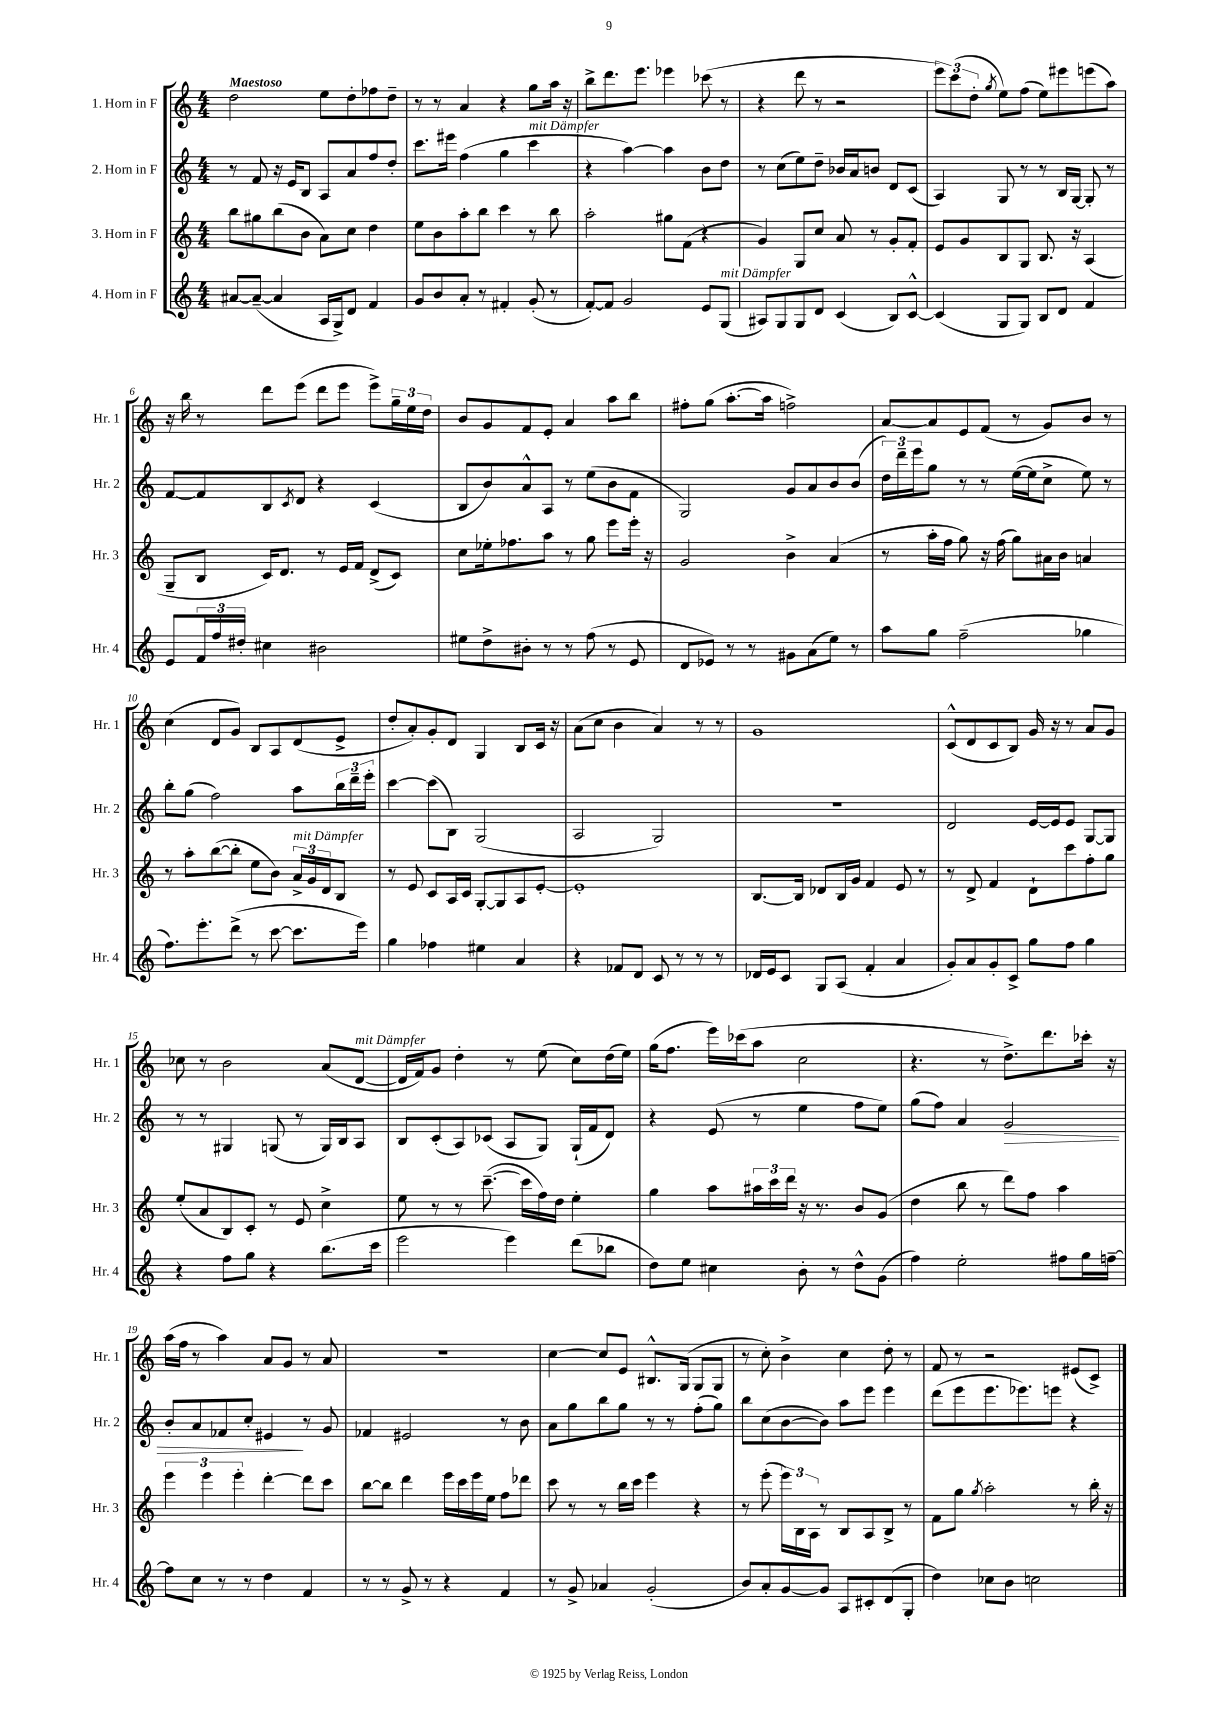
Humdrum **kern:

**kern	**kern	**kern	**kern
*staff4	*staff3	*staff2	*staff1
*clefG2	*clefG2	*clefG2	*clefG2
*k[]	*k[]	*k[]	*k[]
*M4/4	*M4/4	*M4/4	*M4/4
[8a#	8bb	8r	2dd
(8a#~_	8gg#	8f	.
4a#]	(8bb	16r	.
.	.	16e	.
.	8b	8B	.
16A	8a)	8A	8ee
16G^)	.	.	.
8d	8cc	8a	8dd'
4f	4dd	8ff	8ff-
.	.	8dd'	8dd~
=	=	=	=
8g	8ee	8.ccc	8r
8b	8b	.	8r
.	.	16eee#	.
8a'	8aa'	(4ff	4a
8r	8bb	.	.
4f#'	4ccc	4gg	4r
(8g'	8r	4ccc	8gg
8r	8bb	.	16aa
.	.	.	16r
=	=	=	=
[8f')	2aa'	4r	8bb^
8f]	.	.	8.ddd
2g	.	[4aa)	.
.	.	.	8.eee
.	8gg#	4aa]	4eee-
.	(8f	.	.
8e	4r	8b	(8ccc-
(8G	.	8dd	8r
=	=	=	=
8A#)	4g)	8r	4r
8G	.	(8cc	.
8G	8G	8ee)	8ddd
8d	8cc	8dd~	8r
(4c	8a	16b-	2r
.	.	16a	.
.	8r	8b	.
8B)	8g'	8d	.
[8c^^	8f'	(8c	.
=	=	=	=
(4c]	8e	4A)	12eee)
.	.	.	(12ccc
.	8g	.	.
.	.	.	12dd'
.	.	.	8qgg
8G	8B	8G	8ee)
8G)	8G	8r	(8ff
8B	8.B	8r	8ee)
8d	.	16B	8eee#
.	16r	[16G	.
4f	(4A	8G']	(8eee
.	.	8r	8aa)
=	=	=	=
8e	8G~	[8f	16r
.	.	.	16bb
24f	8B	8f]	8r
24ff	.	.	.
24dd#'	.	.	.
4cc#	16c)	8B	8ddd
.	8.d	.	.
.	.	8qc	.
.	.	8d	(8eee
2b#	8r	4r	8ddd
.	16e	.	8eee
.	16f	.	.
.	(8d^	(4c	8eee^)
.	8c)	.	24gg~
.	.	.	24ee
.	.	.	24dd
=	=	=	=
8ee#	8cc	8B	8b
8dd^	16ee-'	8b)	8g
.	8.ff-	.	.
8b#'	.	8a^^	8f
8r	8aa	8A	8e'
8r	8r	8r	4a
(8ff	8gg	(8ee	.
8r	8eee	8b	8aa
8e	16eee'	8f	8bb
.	16r	.	.
=	=	=	=
8d	2g	2G)	8ff#'
8e-)	.	.	(8gg
8r	.	.	[8.aa'
8r	.	.	.
.	.	.	16aa]
8g#	4b^	8g	2ff^)
(8a	.	8a	.
8ee)	(4a	8b	.
8r	.	(8b	.
=	=	=	=
8aa	8r	24dd)	[8a
.	.	24ddd~	.
.	.	24eee	.
8gg	16aa'	8gg	8a]
.	16ff	.	.
(2ff~	8gg)	8r	8e
.	16r	8r	(8f
.	(16ff	.	.
.	8gg)	([16ee	8r
.	.	16ee]	.
.	16a#	8cc^	8g)
.	16b	.	.
4gg-	4a	8ee)	8b
.	.	8r	8r
=	=	=	=
8.ff)	8r	8bb'	(4cc
.	8aa'	(8gg	.
8.eee'	.	.	.
.	([8bb	2ff)	8d
(8ddd^	8bb']	.	8g)
8r	8ee	.	8B
[8ccc	8b)	.	8A
8.ccc]	24a^	8aa	(8d
.	24g	.	.
.	24d	.	.
.	8B	24bb	8e^
.	.	24ddd~	.
16eee)	.	.	.
.	.	24eee'	.
=	=	=	=
4gg	8r	[4ccc	8dd'
.	8e	.	8a')
4ff-	8c	(8ccc]	8g'
.	16A	8B)	8d
.	16c	.	.
4ee#	[8G'	(2G	4G
.	8G]	.	.
4a	8A	.	8B
.	[8e'	.	16c
.	.	.	16r
=	=	=	=
4r	1e']	2A	(8a
.	.	.	8cc
8f-	.	.	4b
8d	.	.	.
8c	.	2G)	4a)
8r	.	.	.
8r	.	.	8r
8r	.	.	8r
=	=	=	=
16d-	[8.B	1r	1g
16e	.	.	.
8c	.	.	.
.	16B]	.	.
8G	8d-	.	.
(8A	16B	.	.
.	16g	.	.
4f'	4f	.	.
4a	8e	.	.
.	8r	.	.
=	=	=	=
8g')	8r	2d	(8c^^
8a	8d^	.	8d
8g'	4f	.	8c
8c^	.	.	8B)
8gg	8d`	[16e	16g
.	.	16e]	16r
8ff	8ccc	8e	8r
4gg	8ff'	[8G	8a
.	8gg	8G]	8g
=	=	=	=
4r	(8ee'	8r	8cc-
.	8a	8r	8r
8ff	8B)	4G#	2b
8gg	8c'	.	.
4r	8r	(8G	.
.	8e	8r	.
(8.bb	4cc^	16G)	(8a
.	.	16B	.
.	.	8A	[8d
16ccc	.	.	.
=	=	=	=
2eee	8ee	8B	16d]
.	.	.	16f)
.	8r	(8c'	8g
.	8r	8A)	4dd'
.	([8.ccc~	(8c-	.
4eee)	.	8A	8r
.	16ccc]	.	.
.	16ff)	8G)	(8ee
.	16dd	.	.
(8ddd	4ee'	(16G`	8cc)
.	.	16f	.
8bb-	.	8d)	(16dd
.	.	.	16ee)
=	=	=	=
8dd)	4gg	4r	(16gg
.	.	.	8.ff
8ee	.	.	.
4cc#	8aa	(8e	16eee)
.	.	.	(16ccc-
.	24aa#	8r	8aa
.	24ccc	.	.
.	24ddd	.	.
8b'	16r	4ee	2cc
.	8.r	.	.
8r	.	.	.
8dd^^	8b	8ff	.
(8g	(8g	8ee)	.
=	=	=	=
4ff)	4dd	(8gg	4.r
.	.	8ff)	.
2ee'	8bb	4a	.
.	8r	.	8r
.	8ddd)	2g	8.dd^)
.	8ff	.	.
.	.	.	8.ddd
8ff#	4aa	.	.
16gg	.	.	16ccc-'
[16ff~	.	.	16r
=	=	=	=
8ff]	6eee	8b'	(16aa
.	.	.	16ff
8cc	.	8a	8r
.	6eee	.	.
8r	.	8f-	4aa)
.	6eee'	.	.
8r	.	8cc'	.
4dd	[4ddd'	4e#	8a
.	.	.	8g
4f	8ddd]	8r	8r
.	8ccc	8g	8a
=	=	=	=
8r	[8bb	4f-	1r
8r	8bb]	.	.
8g^	4ddd	2e#	.
8r	.	.	.
4r	16eee	.	.
.	16ccc	.	.
.	16eee	.	.
.	16ee	.	.
4f	8ff	8r	.
.	8ddd-	8b	.
=	=	=	=
8r	8ccc	8a	[4cc
8g^	8r	8gg	.
4a-	8r	8bb	8cc]
.	16bb	8gg	8e
.	16ccc	.	.
(2g'	4eee	8r	8.B#^^
.	.	8r	.
.	.	.	(16G
.	4r	(8ff'	8G
.	.	8gg)	8G
=	=	=	=
8b)	8r	8bb	8r
8a'	(8eee'	(8cc	8cc')
[8g	24eee)	[8b	4b^
.	24B	.	.
.	24A	.	.
8g]	8r	8b])	.
8A	8B	8aa	4cc
8c#'	8A	8eee	.
(8d	8B^	4eee	8dd'
8G'	8r	.	8r
=	=	=	=
4dd)	8f	(8ddd	8f
.	8gg	8eee	8r
.	8qgg	.	.
8cc-	2aa'	8.eee	2r
8b	.	.	.
.	.	8.eee-)	.
2cc	.	.	.
.	.	8eee	.
.	8r	4r	(8e#
.	16bb'	.	8c^)
.	16r	.	.
==	==	==	==
*-	*-	*-	*-
